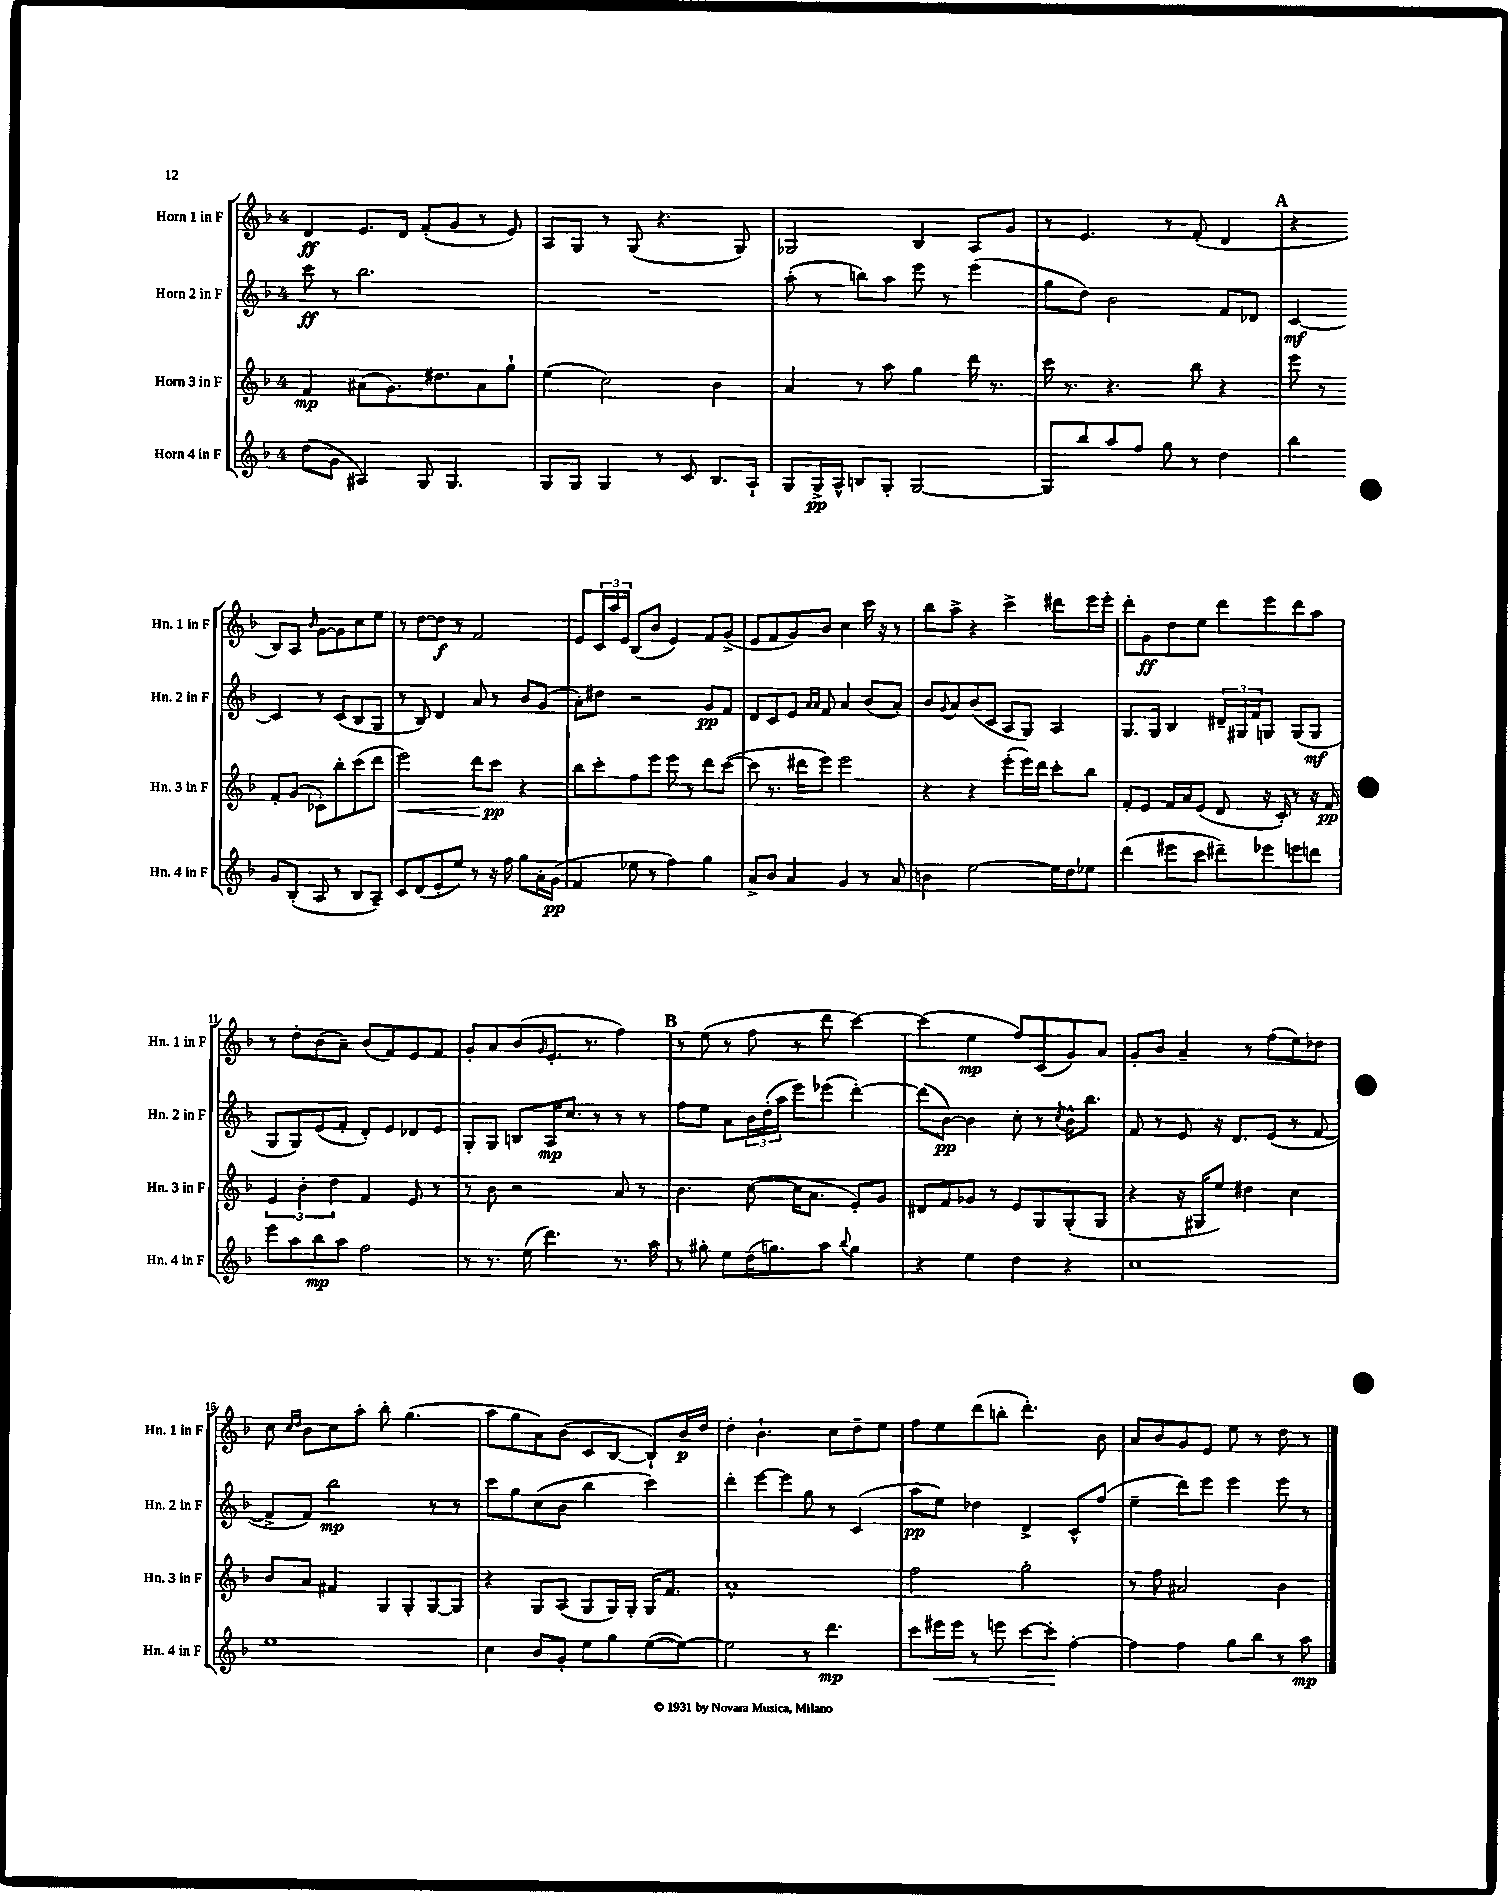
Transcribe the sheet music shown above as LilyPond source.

<<
\new StaffGroup <<
\new Staff = "s0" \with { instrumentName = "Horn 1 in F" shortInstrumentName = "Hn. 1 in F" } {
    \clef treble \key f \major \once \override Staff.TimeSignature.style = #'single-digit \time 4/4
    d'4\ff e'8. d'16 f'8-.( g'8 r8 e'8) |
    a8 g8 r8 g8( r4. g8) |
    ges2 bes4 a8 g'8 |
    r8 e'4. r8 f'8-.( d'4 |
    \mark \markup { \bold "A" } r4 bes8) a8 \grace { bes'16 } g'8~ g'8 c''8 e''8 |
    r8 d''8~ d''8\f r8 f'2 |
    e'8 \tuplet 3/2 { c'16 a''16 e'16 } bes8( bes'8 e'4) f'8 g'8->( |
    e'8 f'8 g'8) bes'8 c''4 c'''16 r16 r8 |
    bes''8 a''8-> r4 c'''4-> dis'''8 e'''16 e'''16-. |
    d'''8-. g'8\ff d''8 e''8 d'''8 e'''8 d'''8 a''8 |
    r8 d''8-. bes'8( a'8--) bes'8( f'8) e'8 f'8 |
    g'8-. a'8 bes'8( \grace { g'16 } e'8.-. r8. f''4) |
    \mark \markup { \bold "B" } r8 e''8( r8 f''8 r8 d'''8 c'''4~) |
    c'''4( e''4\mp f''8) c'8( g'8) a'8 |
    g'8-. bes'8 a'4-- r8 f''8( e''8) des''8 |
    c''8 \grace { c''16 d''16 } bes'8 c''8 a''8-. bes''8-. g''4.( |
    a''8 g''8 a'8) bes'8( c'8 bes8~ bes8-!) bes'16\p d''16 |
    d''4-. bes'4.-! c''8 d''8-- e''8 |
    f''8 e''8 d'''8( b''8-. d'''4.-.) bes'8 |
    a'8 bes'8 g'8 e'8 e''8 r8 d''8 r8 \bar "|." |
}
\new Staff = "s1" \with { instrumentName = "Horn 2 in F" shortInstrumentName = "Hn. 2 in F" } {
    \clef treble \key f \major \once \override Staff.TimeSignature.style = #'single-digit \time 4/4
    c'''8\ff r8 bes''2. |
    R1 |
    a''8-.( r8 b''8) a''8 e'''8 r8 e'''4( |
    g''8 d''8) bes'2 f'8 des'8 |
    \mark \markup { \bold "A" } c'4~\mf c'4 r8 c'8( bes8 g8 |
    r8 bes8) d'4 a'8 r8 bes'8 g'8( |
    a'8-.) dis''8 r2 g'8\pp f'8 |
    d'8 c'8 e'8 \grace { a'16 a'16 } f'8 a'4 bes'8( a'8-.) |
    bes'8 \appoggiatura { g'8 } a'8 bes'8( c'8 a8 g8) a4 |
    g8. g16 bes4 \tuplet 3/2 { dis'16-- gis16 f'16 } g8 g8( g8\mf |
    g8 g8) e'8( f'8-. d'8-.) e'8 des'8 e'8 |
    g8-. g8 b8 a16\mp c''8. r8 r8 r8 |
    \mark \markup { \bold "B" } f''8 e''8 a'8 \tuplet 3/2 { bes'16 d''16-.( a''16 } e'''8) ees'''8( d'''4~-.) |
    d'''8( bes'8~\pp) bes'4 c''8-. r8 \acciaccatura { c''8 } bes'16-^ bes''8. |
    f'8 r8 e'8 r16 d'8. e'8( r8 f'8~ |
    f'8-> f'8) bes''2\mp r8 r8 |
    c'''8 g''8 c''8( bes'8 bes''4 c'''4) |
    d'''4-. e'''8~ e'''8 g''8 r8 c'4( |
    a''8\pp e''8) des''4 d'4-> c'8-^ f''8( |
    e''4-- d'''8) e'''8 e'''4 e'''8 r8 \bar "|." |
}
\new Staff = "s2" \with { instrumentName = "Horn 3 in F" shortInstrumentName = "Hn. 3 in F" } {
    \clef treble \key f \major \once \override Staff.TimeSignature.style = #'single-digit \time 4/4
    f'4\mp ais'8( g'8.) dis''8. ais'8 g''8-! |
    e''4( c''2) bes'4 |
    a'4 r8 a''8 g''4 d'''16 r8. |
    c'''16 r8. r4. bes''8 r4 |
    \mark \markup { \bold "A" } e'''8 r8 f'8-. g'8( ces'8-.) bes''8-. c'''8( d'''8 |
    e'''2\<) d'''8 c'''8\pp\! r4 |
    bes''8 c'''8-. f''8 e'''8 e'''8 r8 d'''8 c'''8~( |
    c'''8 r8. dis'''16 e'''8) e'''2 |
    r4 r4 e'''8-.( e'''16) d'''16 c'''8-. bes''8 |
    f'8-. e'8 f'16 a'16 e'8( d'8 r16 c'16-.) r8 r16 f'16\pp |
    \tuplet 3/2 { e'4 bes'4-. d''4 } f'4 e'8 r8 |
    r8 bes'8 r2 a'8 r8 |
    \mark \markup { \bold "B" } bes'4. c''8~( c''16 a'8. e'8-.) g'8 |
    dis'8 f'8 ges'8 r8 e'8 g8 g8-.( g8 |
    r4 r16 gis16 e''8) dis''4 c''4 |
    bes'8 a'8 fis'4 g8 g8-. g8~ g8 |
    r4 g8 a8( g8 g16) g16-. g16 f'8. |
    a'1-^ |
    f''2 g''2-. |
    r8 f''8 ais'2 bes'4 \bar "|." |
}
\new Staff = "s3" \with { instrumentName = "Horn 4 in F" shortInstrumentName = "Hn. 4 in F" } {
    \clef treble \key f \major \once \override Staff.TimeSignature.style = #'single-digit \time 4/4
    d''8( g'8 ais4) g8 g4. |
    g8 g8 g4 r8 c'8 bes8. a16-! |
    g8 g16->\pp a16-^ b8 g8-. g2~ |
    g8 bes''8 a''8 f''8 g''8 r8 d''4 |
    \mark \markup { \bold "A" } bes''4 g'8 bes8-.( a8 r8 bes8 a8--) |
    c'8 d'8( e'8-. e''8) r8 r16 f''16 g''8 a'16-. g'16\pp( |
    f'4 ees''8 r8 f''4) g''4 |
    a'8-> bes'8 a'4 g'4 r8 a'8 |
    b'4 e''2~ e''16 d''16 ees''8 |
    d'''4( eis'''8 c'''8 dis'''8--) ees'''8 e'''8 d'''8 |
    e'''8 a''8 bes''8\mp a''8 f''2 |
    r8 r8. e''16( d'''4.) r8. a''16 |
    \mark \markup { \bold "B" } r8 gis''8-. e''8 d''16( g''8.) a''8 \appoggiatura { bes''8 } g''4 |
    r4 e''4 d''4 r4 |
    c''1 |
    e''1 |
    c''4 bes'8 g'8-. e''8 g''8 e''8~( e''8~) |
    e''2 r8 d'''4.\mp |
    c'''8 eis'''16\< eis'''16 r8 e'''8 c'''8~ c'''8-.\! f''4~-. |
    f''4 f''4 g''8 bes''8 r8 a''8\mp \bar "|." |
}
>>
>>
